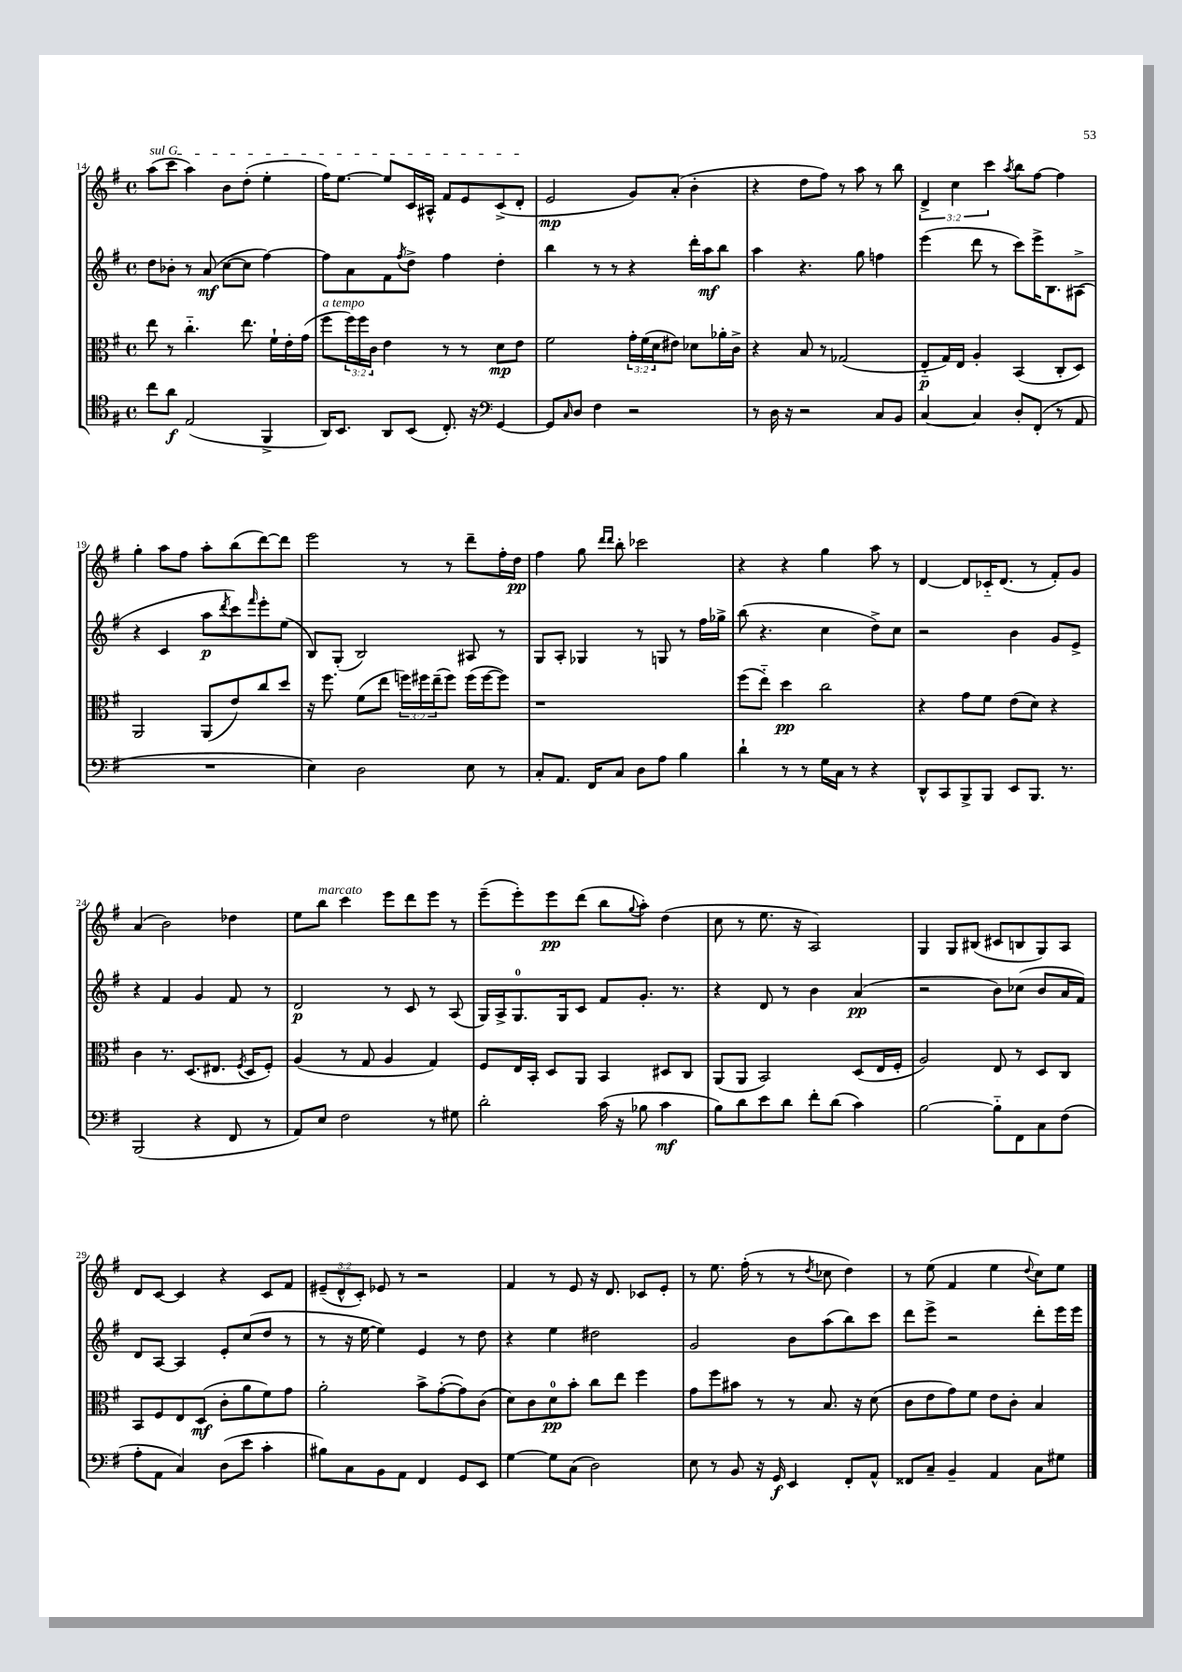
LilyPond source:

<<
\new StaffGroup <<
\new Staff = "s0" {
    \clef treble \key g \major \defaultTimeSignature \time 4/4 \override Staff.TupletNumber.text = #tuplet-number::calc-fraction-text
    \once \override TextSpanner.bound-details.left.text = \markup { \italic "sul G" } a''8\startTextSpan( c'''8 a''4) b'8 d''8-.( e''4-. |
    fis''16) e''8.~ e''8 c'16 ais16-^ fis'8 e'8 c'8->( d'8-.\stopTextSpan |
    e'2\mp g'8) a'8-.( b'4-. |
    r4 d''8 fis''8) r8 a''8 r8 b''8 |
    \tuplet 3/2 { d'4-> c''4 c'''4 } \acciaccatura { a''8 } b''8 fis''8~ fis''4 |
    g''4-. a''8 fis''8 a''8-. b''8( d'''8~) d'''8 |
    e'''2 r8 r8 d'''8-- fis''16-. d''16\pp |
    fis''4 g''8 \grace { d'''16 d'''16 } b''8-. ces'''2 |
    r4 r4 g''4 a''8 r8 |
    d'4~ d'8 ces'16-_ d'8.( r8 fis'8-.) g'8 |
    a'4( b'2) des''4 |
    e''8 b''8^\markup { \italic "marcato" } c'''4 e'''8 d'''8 e'''8 r8 |
    e'''8--( e'''8-.) e'''8\pp d'''8( b''8 \appoggiatura { g''8 } a''8-.) d''4( |
    c''8 r8 e''8. r16 a2) |
    g4 g8 bis8( cis'8 b8 g8) a8 |
    d'8 c'8~ c'4 r4 c'8 fis'8 |
    \tuplet 3/2 { eis'8--( d'8-^ c'8-.) } ees'8 r8 r2 |
    fis'4 r8 e'8 r16 d'8. ces'8 e'8-. |
    r8 e''8. fis''16-.( r8 r8 \acciaccatura { d''8 } ces''8 d''4) |
    r8 e''8( fis'4 e''4 \appoggiatura { d''8 } c''8) e''8 \bar "|." |
}
\new Staff = "s1" {
    \clef treble \key g \major \defaultTimeSignature \time 4/4
    d''8 bes'8-. r8 a'8\mf( c''8~ c''8 fis''4~) |
    fis''8 a'8 fis'8 \acciaccatura { fis''8 } d''8-> fis''4 d''4-. |
    b''4 r8 r8 r4 d'''16-. a''16\mf b''8 |
    a''4 r4. g''8 f''4 |
    e'''4( d'''8 r8 c'''8) e'''16-> b8. ais8->( |
    r4 c'4 a''8\p \acciaccatura { d'''8 } c'''8) \grace { fis'''16 } e'''8-. e''8( |
    b8) g8-.( b2) ais8 r8 |
    g8 a8-. ges4 r8 g8 r8 fis''16 ges''16-> |
    b''8( r4. c''4 d''8->) c''8 |
    r2 b'4 g'8 e'8-> |
    r4 fis'4 g'4 fis'8 r8 |
    d'2\p r8 c'8 r8 a8( |
    g16) a16-> g8.-0 g16 c'8 fis'8 g'8.-. r8. |
    r4 d'8 r8 b'4 a'4\pp( |
    r2 b'8) ces''8( b'8 a'16 fis'16) |
    d'8 a8~ a4 e'8-. c''8( d''8 r8 |
    r8 r16 e''16~ e''4) e'4 r8 d''8 |
    r4 e''4 dis''2 |
    g'2 b'8 a''8( b''8) c'''8 |
    d'''8 e'''8-> r2 d'''8-. e'''16 e'''16 \bar "|." |
}
\new Staff = "s2" {
    \clef alto \key g \major \defaultTimeSignature \time 4/4 \override Staff.TupletNumber.text = #tuplet-number::calc-fraction-text
    e''8 r8 c''4.-_ e''8. fis'16-! e'16-. g'16( |
    fis''8^\markup { \italic "a tempo" } \tuplet 3/2 { fis''16) fis''16 c'16 } e'4 r8 r8 d'8\mp e'8 |
    fis'2 \tuplet 3/2 { g'16-. fis'16( d'16 } eis'8) des'8 aes'16-. c'16-> |
    r4 b8 r8 ges2( |
    e8-_\p g16) e16 a4-. b,4( c8-. d8) |
    a,2 a,8( e'8) c''8 d''8 |
    r16 fis''8. fis'8( e''8 \tuplet 3/2 { f''16) fis''16 e''16--( } fis''8) fis''16( fis''16~ fis''8) |
    r1 |
    fis''8( e''8-_) d''4\pp c''2 |
    r4 g'8 fis'8 e'8( d'8) r4 |
    c'4 r8. d8.( eis8. \acciaccatura { fis8 } d16 fis8-.) |
    a4( r8 g8 a4 g4) |
    fis8 e16 b,16-. d8 a,8 b,4 dis8 c8 |
    a,8( a,8 b,2) d8( e16 fis16-. |
    a2) e8 r8 d8 c8 |
    b,8 fis8 e8 d8\mf( c'8-. a'8 fis'8) g'8 |
    a'2-. b'8-> g'8~-.( g'8) c'8( |
    d'8) c'8 d'8-0\pp b'8-. c''8 e''8 fis''4 |
    g'8 fis''8 bis'8 r8 r8 b8. r16 d'8( |
    c'8 e'8 g'8) fis'8 e'8 c'8-. b4 \bar "|." |
}
\new Staff = "s3" {
    \clef tenor \key g \major \defaultTimeSignature \time 4/4
    c''8 a'8\f e2( fis,4-> |
    a,16) b,8. a,8 b,8( c8.-.) r16 \clef bass g,4~ |
    g,8 \grace { c16 } d8 fis4 r2 |
    r8 d16 r16 r2 c8 b,8 |
    c4~ c4 d8-. fis,8-.( r8 a,8 |
    R1 |
    e4) d2 e8 r8 |
    c8-. a,8. fis,16 c8 d8 a8 b4 |
    d'4-! r8 r8 g16 c16 r8 r4 |
    d,8-^ c,8 b,,8-> b,,8 e,8 b,,8. r8. |
    b,,2( r4 fis,8 r8 |
    a,8) e8 fis2 r8 gis8 |
    d'2-. c'16( r16 bes8 c'4\mf |
    b8) d'8 e'8 d'8 fis'8-. d'8( c'4) |
    b2~ b8-_ fis,8 c8 fis8( |
    a8-. a,8 c4) d8( e'8 c'4-. |
    bis8) c8 b,8 a,8 fis,4 g,8 e,8 |
    g4~ g8 c8( d2) |
    e8 r8 b,8 r16 g,16\f e,4 fis,8-. a,8-^ |
    fisis,8 c8-- b,4-- a,4 c8 gis8 \bar "|." |
}
>>
>>
\layout { \context { \Score currentBarNumber = #14 } }
